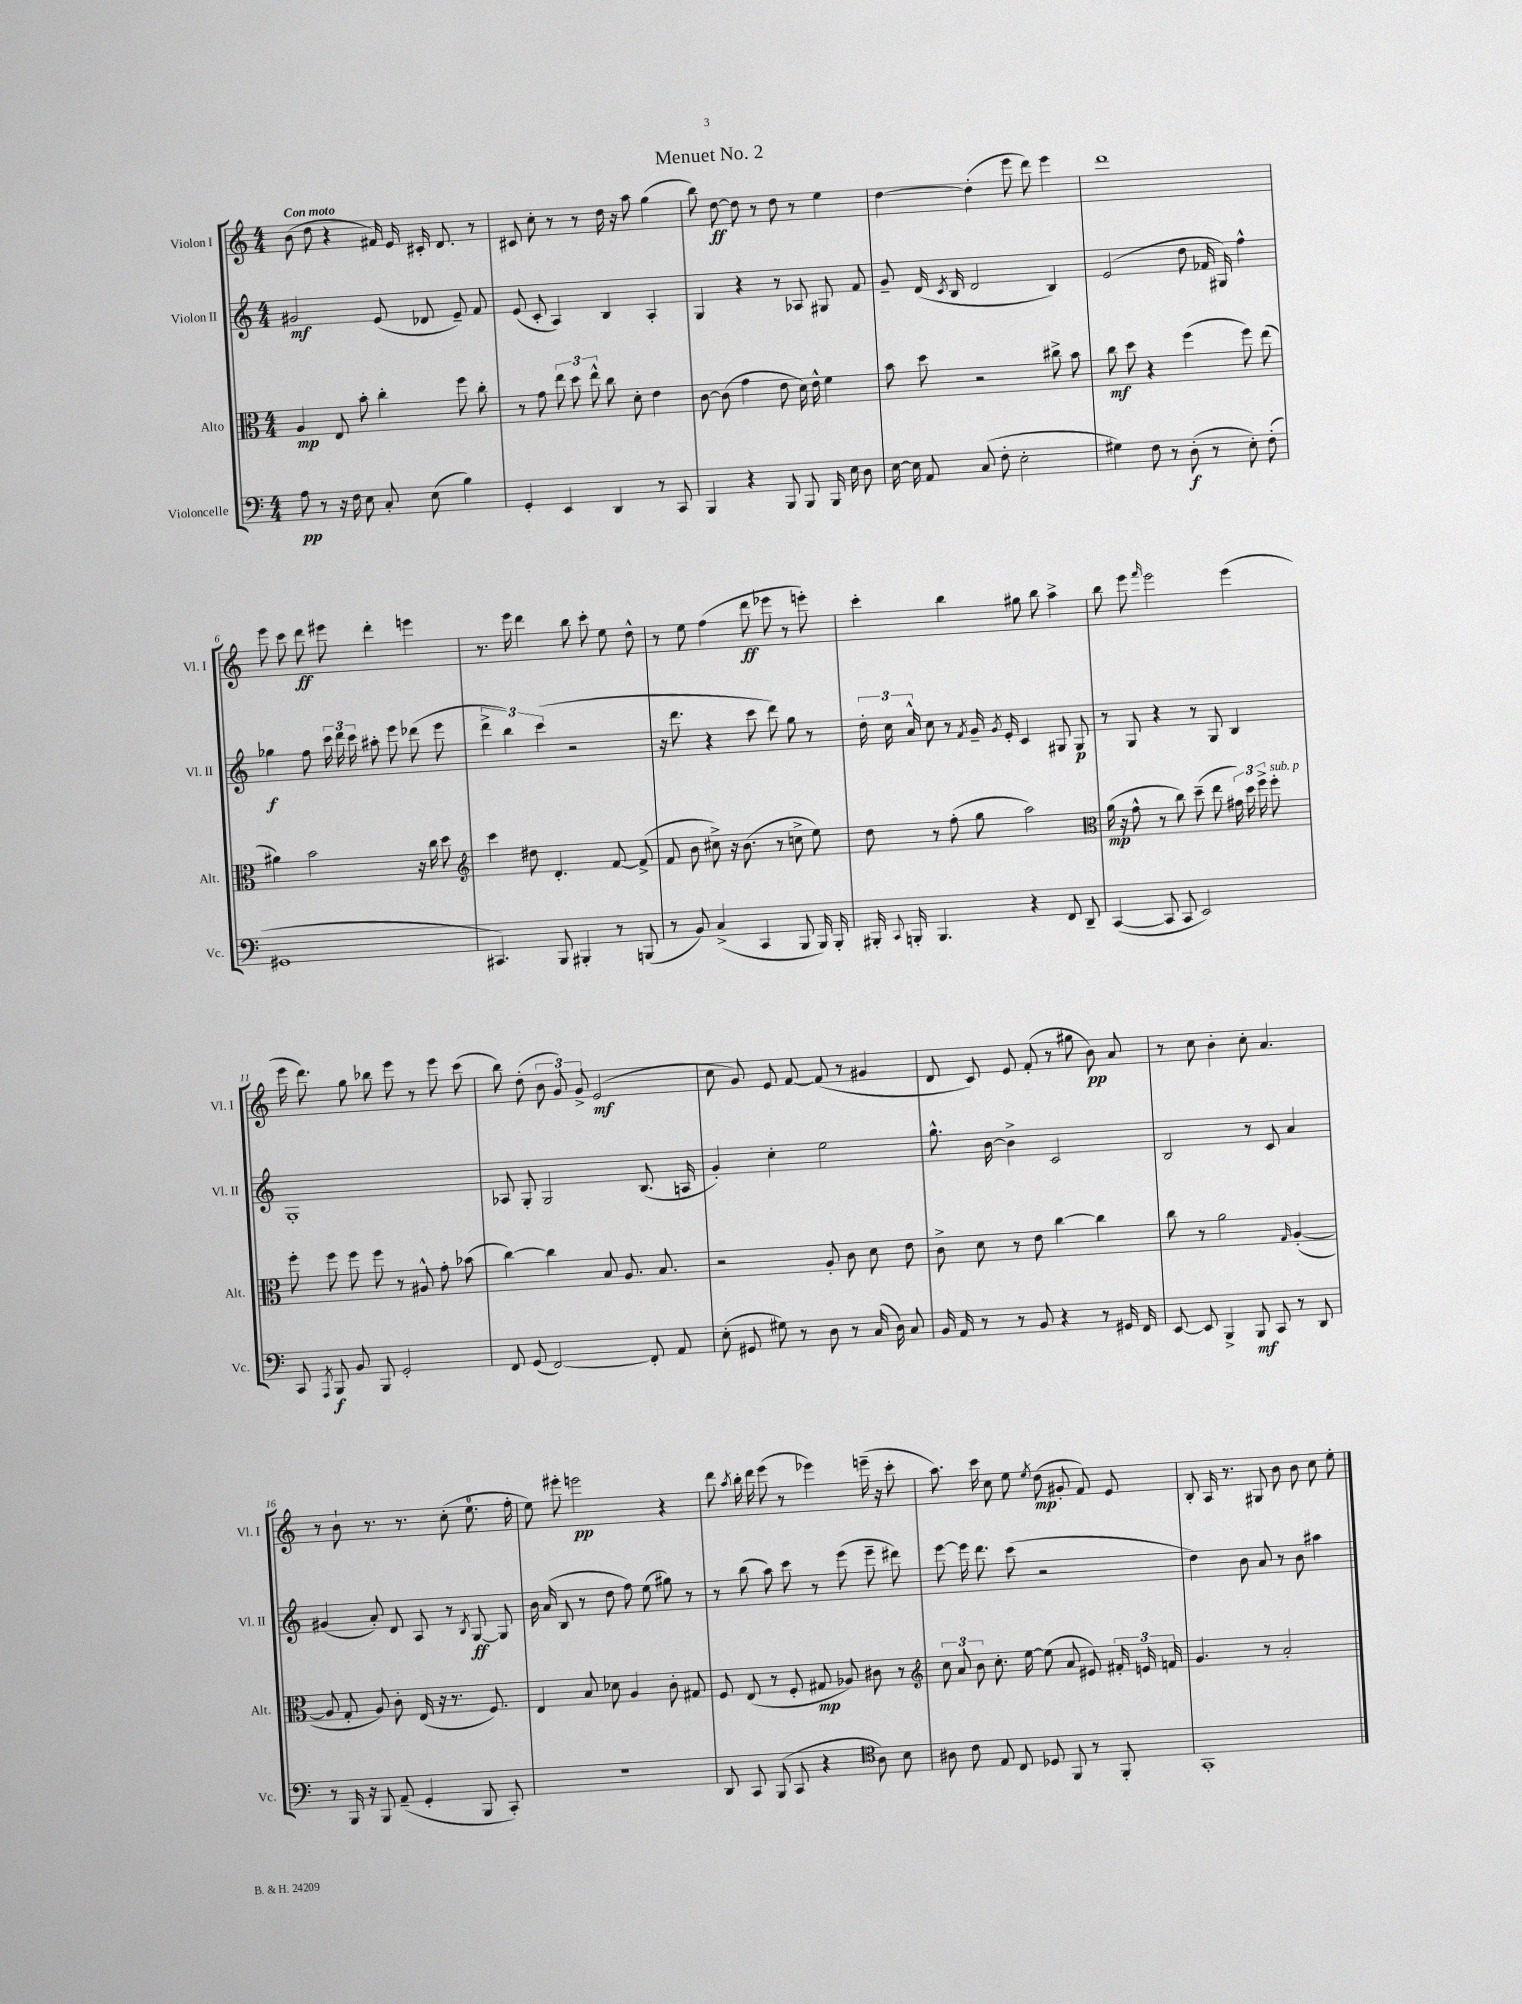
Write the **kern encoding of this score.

**kern	**kern	**kern	**kern
*staff4	*staff3	*staff2	*staff1
*clefF4	*clefC3	*clefG2	*clefG2
*k[]	*k[]	*k[]	*k[]
*M4/4	*M4/4	*M4/4	*M4/4
8A	4A	2g#	(8b
8r	.	.	8dd
16r	8E	.	4r
16F	.	.	.
8E	8b'	.	.
8C'	4cc'	(8e	16f#)
.	.	.	16e
(8E	.	8d-	16c#'
.	.	.	8.d
4B)	8ff	8e~)	.
.	8cc'	8f	8r
=	=	=	=
4GG'	8r	(8e	8c#
.	8g	8c'	8cc'
4EE	12ee	4A)	8r
.	12dd	.	.
.	.	.	8r
.	12ee^^	.	.
4DD	8cc	4B	16dd
.	.	.	16r
.	8d'	.	8aa
8r	4e	4A'	(4gg
8CC	.	.	.
=	=	=	=
4BBB	[8c	4G	8bb)
.	(8c]	.	[8dd
4r	4g	4r	8dd]
.	.	.	8r
8BBB	8e	8r	8dd
8BBB	16d)	8A-	8r
.	16e^^	.	.
16BBB	4f	8G#	4ee
16E	.	.	.
8D	.	8f	.
=	=	=	=
[16E	8b	8g~	[4dd
16E]	.	.	.
8AA	8dd	(16d	.
.	.	8qc	.
.	.	16B	.
(8C	2r	2d	(4dd']
8F'	.	.	.
2E'	.	.	8eee
.	.	.	8ddd)
.	8cc#^	4B)	4eee
.	8b	.	.
=	=	=	=
4G#)	8cc	(2e	1ddd
.	8dd	.	.
8F	4r	.	.
8r	.	.	.
(8D'	(4ff	8dd	.
8r	.	16f-	.
.	.	16G#)	.
8E')	8ff)	4ff^^	.
(8F'	(8ee	.	.
=	=	=	=
1GG#	4a#)	4gg-	8eee
.	.	.	8ccc
.	2b	8ff	8ddd
.	.	24ccc	8eee#
.	.	24ddd	.
.	.	24ccc	.
.	.	8aa#'	4ddd'
.	.	8eee	.
.	16r	(8ddd-	4eee
.	16cc	.	.
.	8dd	8eee	.
=	=	=	=
*	*clefG2	*	*
4.CC#)	4ccc	6ddd^	8.r
.	.	6bb)	.
.	.	.	16eee
.	8dd#	.	4ddd
.	.	(6ccc	.
8BBB	4.d'	.	.
4BBB#'	.	2r	8bb
.	.	.	8ccc'
8r	[8f	.	8ee
(8BBB	(8f^]	.	8dd^^
=	=	=	=
8r	8f	16r	8r
.	.	8.ddd	.
8BB)	8b	.	8ee
(4C^	8cc#^)	4r	(4ff
.	16r	.	.
.	(8.b	.	.
4CC	.	8ccc	8ddd
.	8r	8ddd)	8eee-
8BBB	8cc^	8gg	8r
16BBB)	8ee)	8r	8eee')
16BBB'	.	.	.
=	=	=	=
16BBB#'	8dd	24dd'	4ccc'
.	.	24cc	.
8qqCC	.	.	.
16BBB'	.	.	.
.	.	24a^^	.
4.BBB	8r	8cc	.
.	(8ff'	8r	4bb
.	.	8qf	.
.	8gg	16g~	.
.	.	8qg	.
.	.	16e'	.
4r	2aa)	4c	8gg#
.	.	.	8bb
8FF	.	8G#	4aa^
8DD~	.	8G#	.
=	=	=	=
*	*clefC3	*	*
([4CC	(16a	8r	8bb
.	16r	.	.
.	8g^^	8G	8eee
.	.	.	16qqfff
8CC]	8r	4r	2eee
8CC	8cc)	.	.
2EE)	(8dd~	8r	.
.	8ee	8G	.
.	24g#)	4B	(4eee
.	24dd	.	.
.	24ff^	.	.
.	8ff'	.	.
=	=	=	=
8CC	8ff'	1G'	16eee
.	.	.	8.ddd)
8qAAA	.	.	.
8BBB	8ff	.	.
8BB	8ff	.	8gg
8BBB	8ff	.	8bb-
2GG'	8r	.	8eee
.	8A#^^	.	8r
.	8g'	.	8eee
.	(8b-	.	(8ccc
=	=	=	=
8FF	[4cc)	8A-	8bb)
(8GG	.	8G'	(8dd'
[2FF)	4cc]	2G	12b
.	.	.	12g)
.	.	.	12g^
.	8B	.	(2e
.	8.A	.	.
8FF']	.	(8.B	.
.	8.B	.	.
8AA	.	.	.
.	.	16A	.
=	=	=	=
(8E'	2r	4g')	8cc
8GG#	.	.	8g)
8G#)	.	4cc'	8e
8r	.	.	[8f
8D	8A'	2ee	(8f]
8r	8c	.	8r
(16C	8d	.	4g#
16D)	.	.	.
8C	8e	.	.
=	=	=	=
16BB	8c^	8.gg^^	8d
16AA	.	.	.
8r	8d	.	8c)
.	.	[16b	.
8r	8r	4b^]	8e
8BB	8e	.	(8f'
4r	[4cc	2c	8r
.	.	.	8gg#
8r	4cc]	.	8b)
16GG#	.	.	8a
16FF	.	.	.
=	=	=	=
[8EE	8cc	2B	8r
8EE]	8r	.	8cc
4BBB^	2a	.	4b'
8BBB	.	8r	8cc'
8CC	.	8c	4.a
.	16qqG	.	.
8r	([4A'	4a	.
8DD	.	.	.
=	=	=	=
8r	8A]	(4g#	8r
16BBB	8G'	.	8b`
16r	.	.	.
8BBB	8A)	8a')	8.r
(8AA~	8c'	8d	.
.	.	.	8.r
4GG'	(16E	8A	.
.	16r	.	.
.	8.r	8r	(8cc'
.	.	8qB	.
8BBB	.	[8G	8.ee
.	8.F)	.	.
8CC')	.	8G]	.
.	.	.	16ff'
=	=	=	=
1r	4E	16b	8ee)
.	.	(16a	.
.	.	8B	8eee#'
.	8B	8r	2eee
.	8d-	8dd	.
.	4A	8ff)	.
.	.	(8ee	.
.	8c'	8gg#)	4r
.	8G#	8r	.
=	=	=	=
8DD	8F	8r	8ddd
.	.	.	8qaa
8CC	(8E	(8bb	16bb'
.	.	.	16ddd
(8BBB	8r	8aa)	(8eee
8CC	8F'	8ccc	8r
4r	8G#	8r	4eee-)
.	8A-)	(8eee	.
*clefC4	*	*	*
8A)	8c#	8eee~	(16eee~
.	.	.	16r
8B	8r	8ddd#)	8ccc'
=	=	=	=
*	*clefG2	*	*
8A#	12cc	[8eee	8.aa)
.	12a	.	.
8c	.	16eee]	.
.	12b	.	.
.	.	8.ddd	16ccc
8E	8.cc'	.	8cc
8C	.	(8ccc	8ee
.	[16ee	.	.
.	.	.	8qee
8D-	(8ee]	2r	(8dd
8FF	8a	.	8g#'
8r	8e#)	.	8f)
8FF'	24f#'	.	8e
.	24e	.	.
.	24f	.	.
=	=	=	=
1GG'	4.g	4dd)	8B'
.	.	.	16A
.	.	.	8.r
.	.	8b	.
.	8r	8a	8G#
.	2a'	8r	8b
.	.	8b	8b
.	.	4aa#	8cc
.	.	.	8ee'
==	==	==	==
*-	*-	*-	*-
